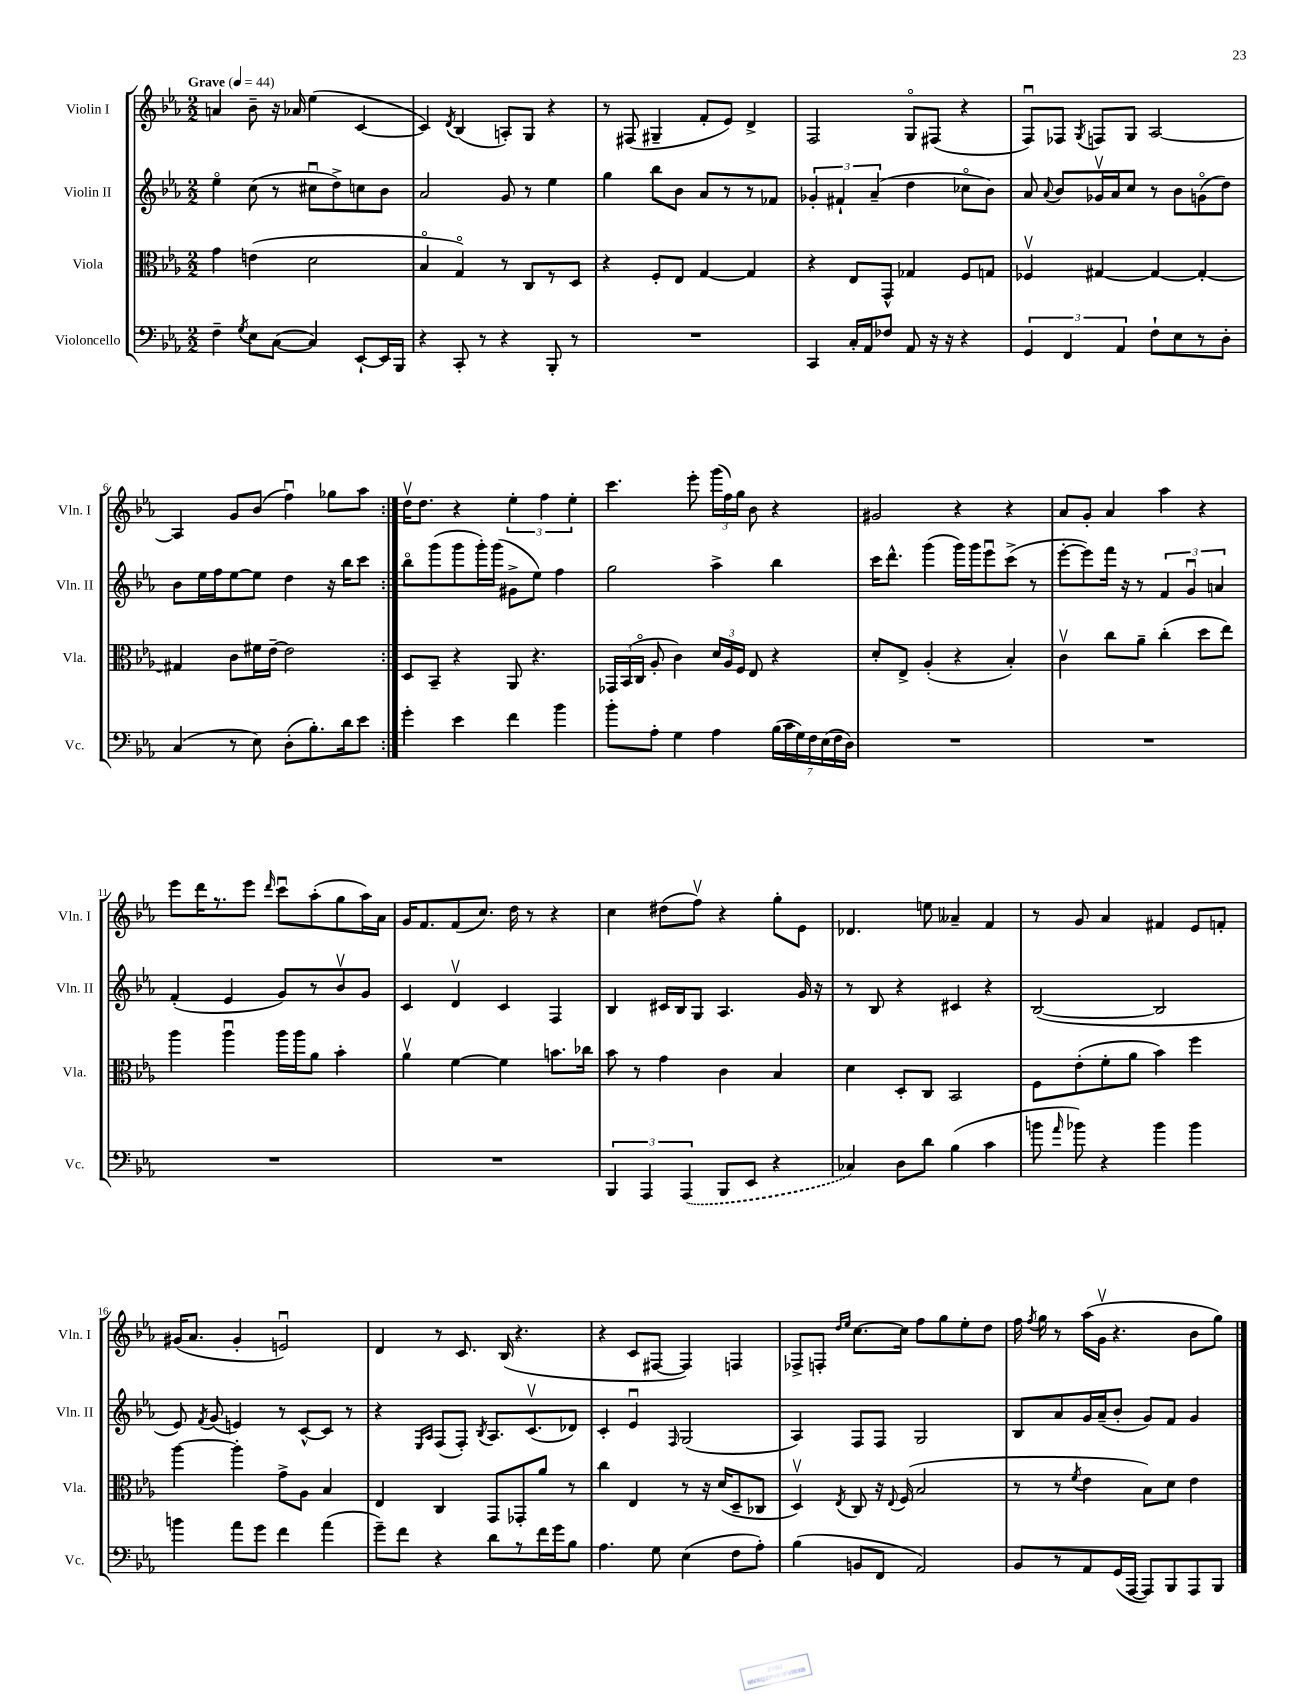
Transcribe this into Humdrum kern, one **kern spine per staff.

**kern	**kern	**kern	**kern
*staff4	*staff3	*staff2	*staff1
*clefF4	*clefC3	*clefG2	*clefG2
*k[b-e-a-]	*k[b-e-a-]	*k[b-e-a-]	*k[b-e-a-]
*M2/2	*M2/2	*M2/2	*M2/2
*MM44	*MM44	*MM44	*MM44
4F~	4g	4ee-o	4a
8qG	.	.	.
8E-	(4e	(8cc	8b-~
([8C	.	8r	16r
.	.	.	16a-
4C])	2d	8cc#u	(4ee-
.	.	8dd^)	.
[8EE-`	.	8cc	[4c
16EE-]	.	8b-	.
16BBB-	.	.	.
=	=	=	=
4r	4B-o	2a-	4c])
.	.	.	8qd
8CC'	4Go)	.	(4B-
8r	.	.	.
4r	8r	8g	8A')
.	8C	8r	8G
8BBB-'	8r	4ee-	4r
8r	8D	.	.
=	=	=	=
1r	4r	4gg	8r
.	.	.	(8F#
.	8F'	8bb-	4G#~
.	8E-	8b-	.
.	[4G	8a-	8f'
.	.	8r	8e-)
.	4G]	8r	4d^
.	.	8f-	.
=	=	=	=
4CC	4r	6g-'	2F
.	.	6f#`	.
16C'	8E-	.	.
16AA-	.	.	.
.	.	(6a-~	.
8F-	8GG^^	.	.
8AA-	4G-	4dd	8Go
16r	.	.	(8F#
16r	.	.	.
4r	8F	8cc-o	4r
.	8G	8b-)	.
=	=	=	=
6GG	4F-v	8a-	8Fu)
.	.	8qqa-	.
.	.	8b-	8F-
6FF	.	.	.
.	.	.	8qG
.	[4G#	16g-v	8F
.	.	16a-	.
6AA-	.	.	.
.	.	8cc	8G
8F`	4G#_	8r	[2A-
8E-	.	8b-	.
8r	4G#'_	(8go	.
8D'	.	8dd)	.
=	=	=	=
(4C	4G#]	8b-	4A-]
.	.	16ee-	.
.	.	16ff	.
8r	8c	[8ee-	8g
8E-)	16f#	8ee-]	(8b-
.	[16e-~	.	.
(8D'	2e-]	4dd	4ffu)
8.B-')	.	.	.
.	.	16r	8gg-
16d	.	16bb-	.
8e-	.	8ccc	8aa-
=:|!	=:|!	=:|!	=:|!
4g'	8D	8bb-o	16ddv
.	.	.	8.dd
.	8BB-~	(8ggg	.
4e-	4r	8ggg	4r
.	.	16ggg')	.
.	.	(16ggg	.
4f	8AA-	8g#^	6ee-'
.	4.r	8ee-)	.
.	.	.	6ff
4b-	.	4ff	.
.	.	.	6ee-'
=	=	=	=
8b-'	24GG-	2gg	4.ccc
.	(24BB-	.	.
.	24Co	.	.
8A-'	8A-'	.	.
4G	4c)	.	.
.	.	.	8eee-'
4A-	24d	4aa-^	(24ggg
.	24A-	.	24ff)
.	24F	.	24gg
.	8E-	.	8b-
(28B-	4r	4bb-	4r
28c	.	.	.
28G)	.	.	.
28F	.	.	.
(28E-	.	.	.
28F	.	.	.
28D)	.	.	.
=	=	=	=
1r	8d'	16ccc	2g#
.	.	8.ddd^^	.
.	8E-^	.	.
.	(4A-'	(4ggg	.
.	4r	16ggg)	4r
.	.	16ggg	.
.	.	8eee-u	.
.	4B-')	(8ccc^	4r
.	.	8r	.
=	=	=	=
1r	4cv	[8eee-'	8a-
.	.	8eee-])	8g'
.	8cc	16fff	4a-
.	.	16r	.
.	8a-~	8r	.
.	(4cc'	6f	4aa-
.	.	6gu	.
.	8dd	.	4r
.	.	6a	.
.	8ee-)	.	.
=	=	=	=
1r	4aa-	(4f'	8eee-
.	.	.	16ddd
.	.	.	8.r
.	4aa-u	4e-	.
.	.	.	8eee-
.	.	.	16qqddd
.	16aa-	8g)	8cccu
.	16aa-	.	.
.	8a-	8r	(8aa-'
.	4b-'	8b-v	8gg
.	.	8g	16aa-)
.	.	.	16a-
=	=	=	=
1r	4a-v	4c	16g
.	.	.	8.f
.	[4f	4dv	(8f
.	.	.	8.cc)
.	4f]	4c	.
.	.	.	16dd
.	.	.	8r
.	8.b	4F	4r
.	16cc-	.	.
=	=	=	=
6BBB-	8b-	4B-	4cc
.	8r	.	.
6AAA-	.	.	.
.	4g	16c#	(8dd#
.	.	16B-	.
(6AAA-	.	.	.
.	.	8G	8ffv)
8BBB-	4c	4.A-	4r
8EE-	.	.	.
4r	4B-	.	8gg'
.	.	16g	8e-
.	.	16r	.
=	=	=	=
4C-)	4d	8r	4.d-
.	.	8B-	.
8D	8D'	4r	.
8d	8C	.	8ee
(4B-	2BB-	4c#	4a--~
4c	.	4r	4f
=	=	=	=
8b	8F	([2B-	8r
16qqa-	.	.	.
8b-)	(8e-'	.	8g
4r	8f'	.	4a-
.	8a-	.	.
4b-	4b-)	2B-]	4f#
4b-	4ff	.	8e-
.	.	.	8f'
=	=	=	=
4b	[4aa-	8e-)	(16g#
.	.	.	8.a-
.	.	8qf	.
.	.	(8g	.
8a-	4aa-']	4e)	4g#'
8g	.	.	.
4f	8g^	8r	2eu)
.	8A-	[8c^^	.
(4a-	4B-	8c]	.
.	.	8r	.
=	=	=	=
8g~)	4E-	4r	4d
8f	.	.	.
.	.	16qqE-	.
.	.	16qqA-	.
4r	4C	(8F	8r
.	.	8F')	8.c
.	.	8qB-	.
8d	8GG	8.A-	.
.	.	.	(16B-
8r	8GG-'	.	4.r
.	.	(8.cv	.
16f	8a-	.	.
16g	.	.	.
8B-	8r	8d-)	.
=	=	=	=
4.A-	4cc	4c'	4r
.	4E-	4e-u	8c
8G	.	.	[8F#
.	.	16qqF	.
(4E-	8r	(2G	4F#])
.	16r	.	.
.	(16d	.	.
8F	8D~	.	4F
8A-')	8C-	.	.
=	=	=	=
(4B-	4Dv)	4A-)	8F-^
.	.	.	8F'
.	.	.	16qqdd
.	8qE-	.	16qqee-
8BB	8C	8F	[8.cc
8FF	16r	8F	.
.	8qqE-	.	.
.	(16F	.	16cc]
2AA-)	2B-	2G	8ff
.	.	.	8gg
.	.	.	8ee-'
.	.	.	8dd
=	=	=	=
8BB-	8r	8B-	16ff
.	.	.	8qff
.	.	.	16gg
8r	8r	8a-	8r
.	8qf	.	.
8AA-	4e-	16g	(16aa-
.	.	(16a-~	16gv
(16GG	.	8b-'	4.r
[16AAA-	.	.	.
8AAA-])	8B-)	8g)	.
8BBB-	8d	8f	.
8AAA-	4e-	4g	8b-
8BBB-	.	.	8gg)
==	==	==	==
*-	*-	*-	*-
